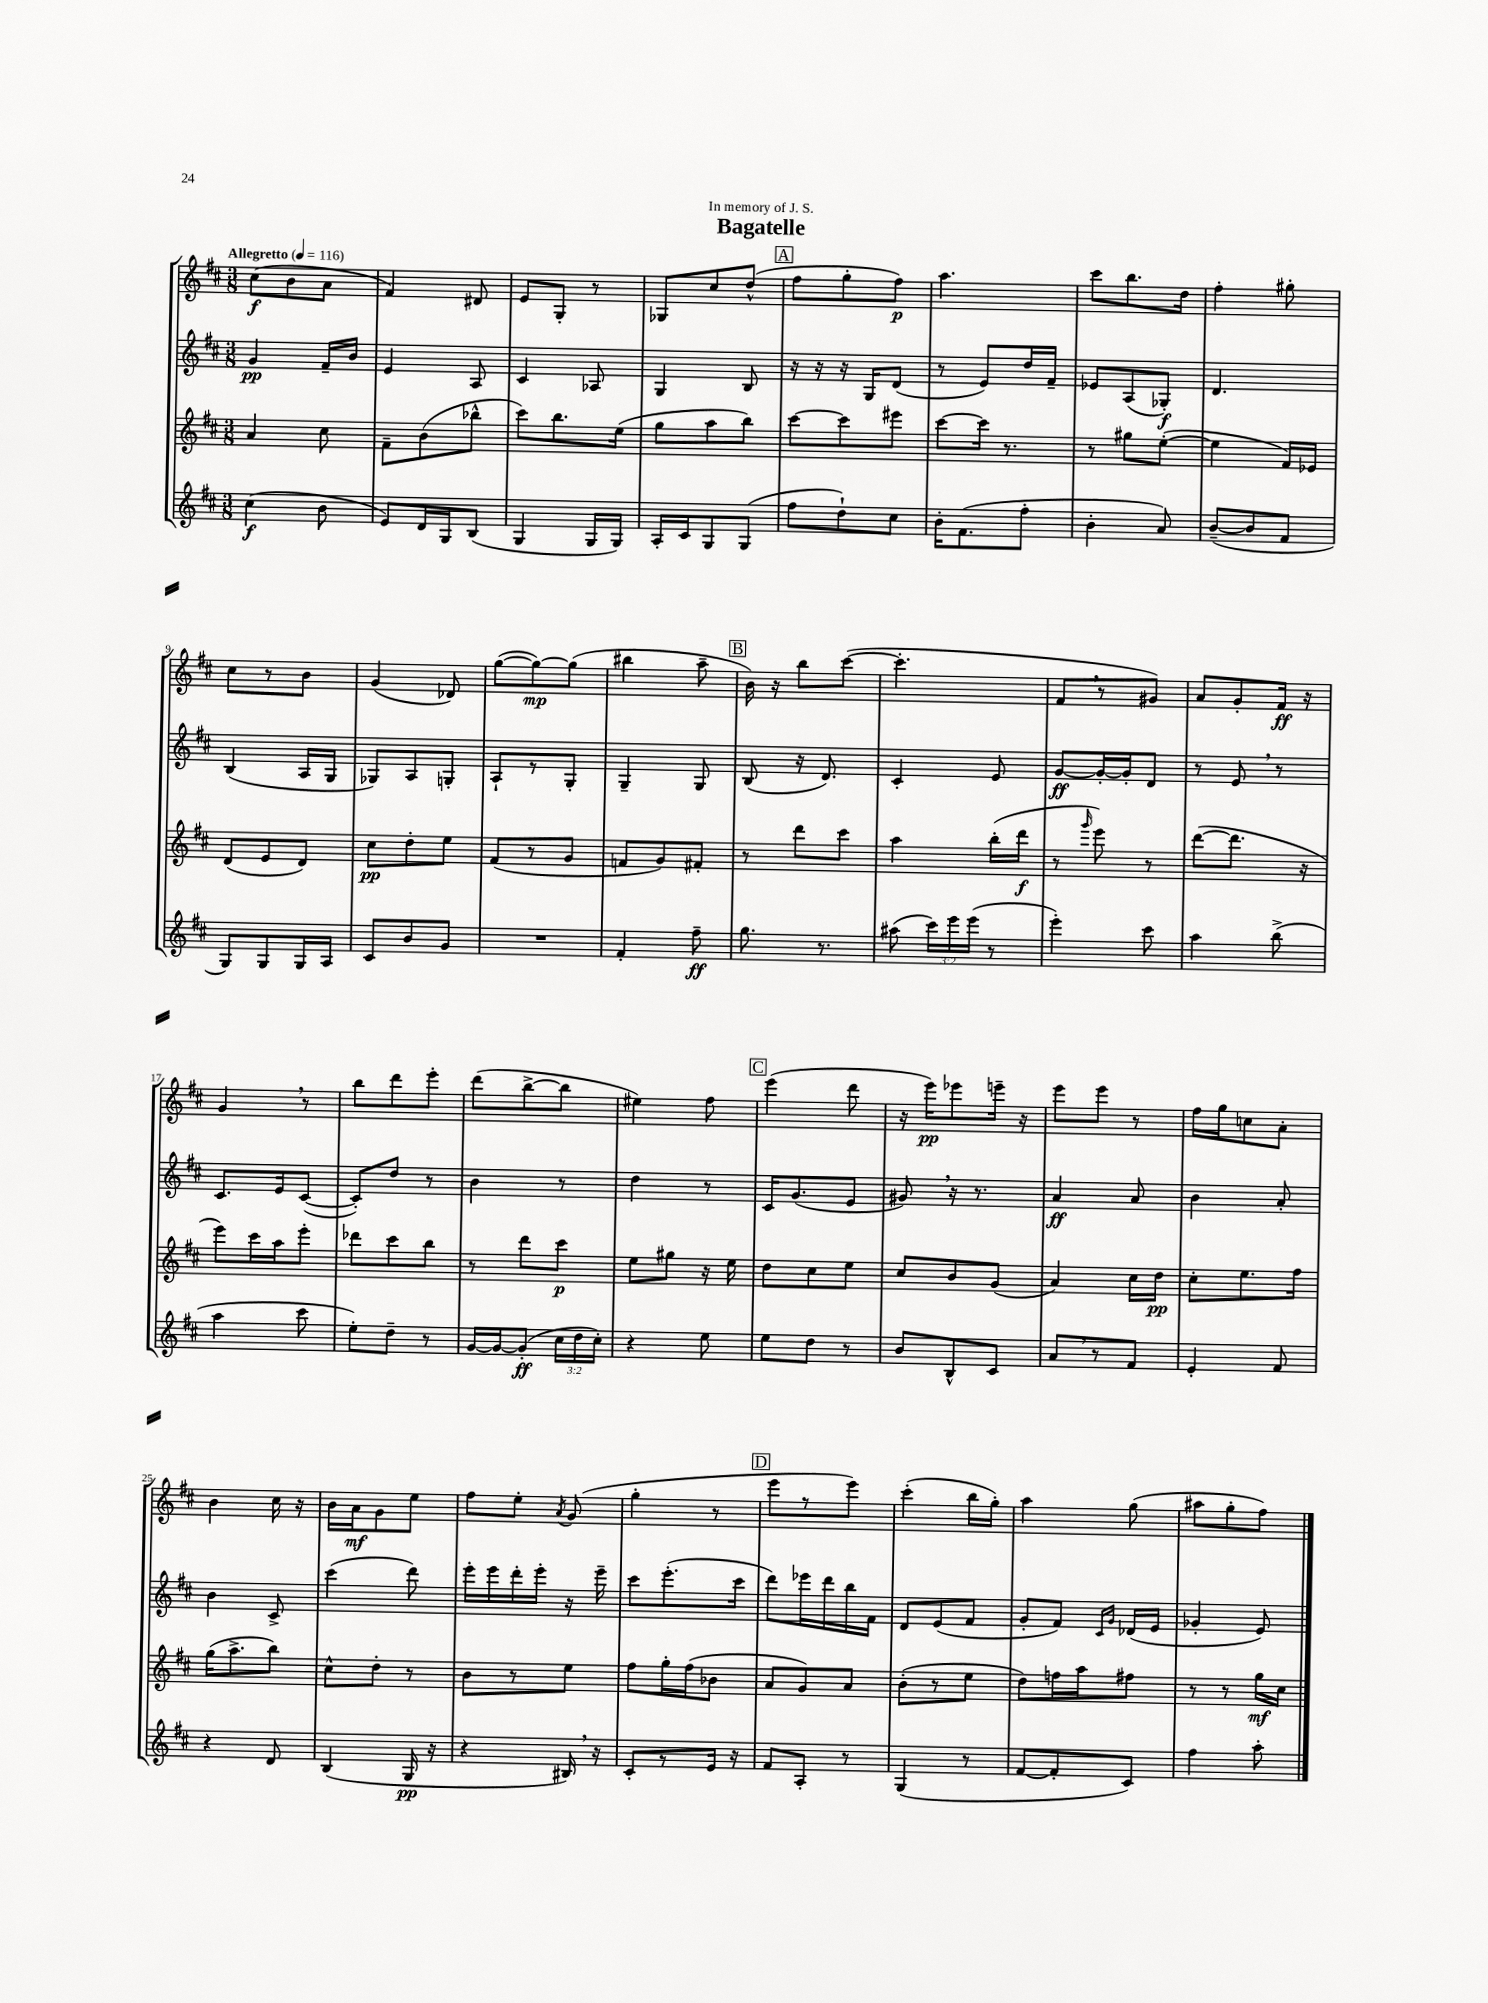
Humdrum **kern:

**kern	**kern	**kern	**kern
*staff4	*staff3	*staff2	*staff1
*clefG2	*clefG2	*clefG2	*clefG2
*k[f#c#]	*k[f#c#]	*k[f#c#]	*k[f#c#]
*M3/8	*M3/8	*M3/8	*M3/8
*MM116	*MM116	*MM116	*MM116
(4cc#\	4a/	4g/	(8cc#\L
.	.	.	8b\
8b\	8cc#\	16f#~/LL	8a\J
.	.	16b/JJ	.
=	=	=	=
8e/L)	8f#~\L	4e/	4f#/)
16d/L	(8b\	.	.
16G/J	.	.	.
(8B/J	8bb-^^\J	8A/	8d#/
=	=	=	=
4G/	8ccc#\L)	4c#/	8e/L
.	8.bb\	.	8G'/J
16G/LL	.	8A-/	8r
16G/JJ)	(16ee\Jk	.	.
=	=	=	=
16A'/LL	8gg\L	4G/	8G-/L
16c#/J	.	.	.
8G/	8aa\	.	8cc#/
(8G/J	8bb\J)	8B/	(8dd^^/J
=	=	=	=
8ff#\L	[8ccc#\L	16r	8ff#\L
.	.	16r	.
8dd`\)	8ccc#\]	16r	8gg'\
.	.	16G/LK	.
8cc#\J	8eee#\J	(8d/J	8ff#\J)
=	=	=	=
16b'\LK	[8ccc#\L	8r	4.aa\
(8.f#\	.	.	.
.	16ccc#\]Jk	8e/L)	.
.	8.r	.	.
8ff#'\J	.	16dd/L	.
.	.	16f#~/JJ	.
=	=	=	=
4b'\	8r	8e-/L	8ccc#\L
.	8gg#\L	(8A/	8.bb\
8a/)	([8ee'\J	8G-'/J)	.
.	.	.	16dd\Jk
=	=	=	=
([8b~/L	4ee\]	4.d/	4ff#'\
8b/]	.	.	.
8f#/J	16f#/LL)	.	8gg#'\
.	16e-/JJ	.	.
=	=	=	=
8G/L)	(8d/L	(4B/	8cc#\L
8G/	8e/	.	8r
16G/L	8d/J)	16A/LL	8b\J
16A/JJ	.	16G/JJ	.
=	=	=	=
8c#/L	8cc#\L	8G-/L)	(4g/
8b/	8dd'\	8A/	.
8g/J	8ee\J	8G'/J	8d-/)
=	=	=	=
4.r	(8f#/L	8A`/L	([8gg\L
.	8r	8r	8gg\_)
.	8g/J	8G'/J	(8gg\]J
=	=	=	=
4f#'/	8f/L	4G~/	4bb#\
.	8g/)	.	.
8ff#~\	8f#'/J	8G/	8aa~\
=	=	=	=
8.gg\	8r	(8B/	16b\)
.	.	.	16r
.	8ddd\L	16r	8bb\L
8.r	.	8.d/)	.
.	8ccc#\J	.	([8ccc#\J
=	=	=	=
(8aa#\	4aa\	4c#'/	4.ccc#'\]
24ccc#\LL)	.	.	.
24eee\	.	.	.
(24eee\JJ	.	.	.
8r	(16bb'\LL	8e/	.
.	16ddd\JJ	.	.
=	=	=	=
4eee'\)	8r	[8g/L	8f#/L
.	16qqggg/	.	.
.	8eee\)	16g'/_L	8r
.	.	16g'/]J	.
8ccc#\	8r	8d/J	8g#/J)
=	=	=	=
4aa\	([8ddd\L	8r	8a/L
.	8.ddd\]J	8e/	8g'/
(8bb^\	.	8r	16f#/Jk
.	16r	.	16r
=	=	=	=
4aa\	8eee\L)	8.c#/L	4g/
.	16ccc#\L	.	.
.	16aa\J	16e/k	.
8ccc#\	8eee'\J	([8c#/J	8r
=	=	=	=
8ee'\L)	8ddd-\L	8c#'/]L)	8bb\L
8dd~\J	8ccc#\	8dd/J	8ddd\
8r	8bb\J	8r	8eee'\J
=	=	=	=
[16g/LL	8r	4b\	(8ddd\L
16g/_J	.	.	.
(8g'/]J	8ddd\L	.	[8bb^\
24cc#\LL	8ccc#\J	8r	8bb\]J
24dd\	.	.	.
24cc#'\JJ)	.	.	.
=	=	=	=
4r	8ee\L	4dd\	4ee#\)
.	8gg#\J	.	.
8ee\	16r	8r	8ff#\
.	16ee\	.	.
=	=	=	=
8ee\L	8dd\L	16c#/LK	(4eee\
.	.	(8.g/	.
8dd\J	8cc#\	.	.
8r	8ee\J	8e/J	8ddd\
=	=	=	=
8b/L	8cc#/L	8g#/)	16r
.	.	.	16eee\LK)
8B^^/	8b/	16r	8eee-\
.	.	8.r	.
8c#/J	(8g/J	.	16eee~\Jk
.	.	.	16r
=	=	=	=
8a/L	4a/)	4a/	8eee\L
8r	.	.	8eee\J
8f#/J	16cc#\LL	8a/	8r
.	16dd\JJ	.	.
=	=	=	=
4e'/	8cc#'\L	4b\	16ff#\LL
.	.	.	16gg\J
.	8.ee\	.	8cc\
8f#/	.	8a'/	8a'\J
.	16ff#\Jk	.	.
=	=	=	=
4r	(16gg\LK	4b\	4b\
.	8.aa^\	.	.
8d/	8bb\J)	8c#^/	16cc#\
.	.	.	16r
=	=	=	=
(4B/	8cc#^^\L	(4ccc#\	16b\LL
.	.	.	16a\J
.	8dd'\J	.	8g\
16G/	8r	8ddd\)	8ee\J
16r	.	.	.
=	=	=	=
4r	8b\L	16eee'\LL	8ff#\L
.	.	16eee\	.
.	8r	16ddd'\	8ee'\J
.	.	16eee'\JJ	.
.	.	.	8qa/
16B#/)	8ee\J	16r	(8g/
16r	.	16eee~\	.
=	=	=	=
8c#'/L	8ff#\L	8ccc#\L	4gg'\
8r	16gg'\L	(8.eee'\	.
.	(16ff#\J	.	.
16e/Jk	8b-\J	.	8r
16r	.	16ccc#\Jk	.
=	=	=	=
8f#/L	8a/L	8ddd\L)	8eee\L
8A'/J	8g/)	16eee-\L	8r
.	.	16ddd\	.
8r	8a/J	16bb\	8eee\J)
.	.	16f#\JJ	.
=	=	=	=
(4G/	(8b'\L	8d/L	(4ccc#'\
.	8r	(8e/	.
8r	8ee\J	8f#/J	16bb\LL
.	.	.	16gg'\JJ)
=	=	=	=
[8f#/L	8dd\L)	8g'/L	4aa\
8f#'/]	16ff\L	8f#/J)	.
.	16aa\J	.	.
.	.	16qqc#/LL	.
.	.	16qqg/JJ	.
8c#/J)	8ff#\J	(16d-/LL	(8gg\
.	.	16e/JJ	.
=	=	=	=
4ff#\	8r	4g-'/	8aa#\L
.	8r	.	8gg'\
8aa'\	16gg\LL	8e/)	8ff#\J)
.	16cc#\JJ	.	.
==	==	==	==
*-	*-	*-	*-
